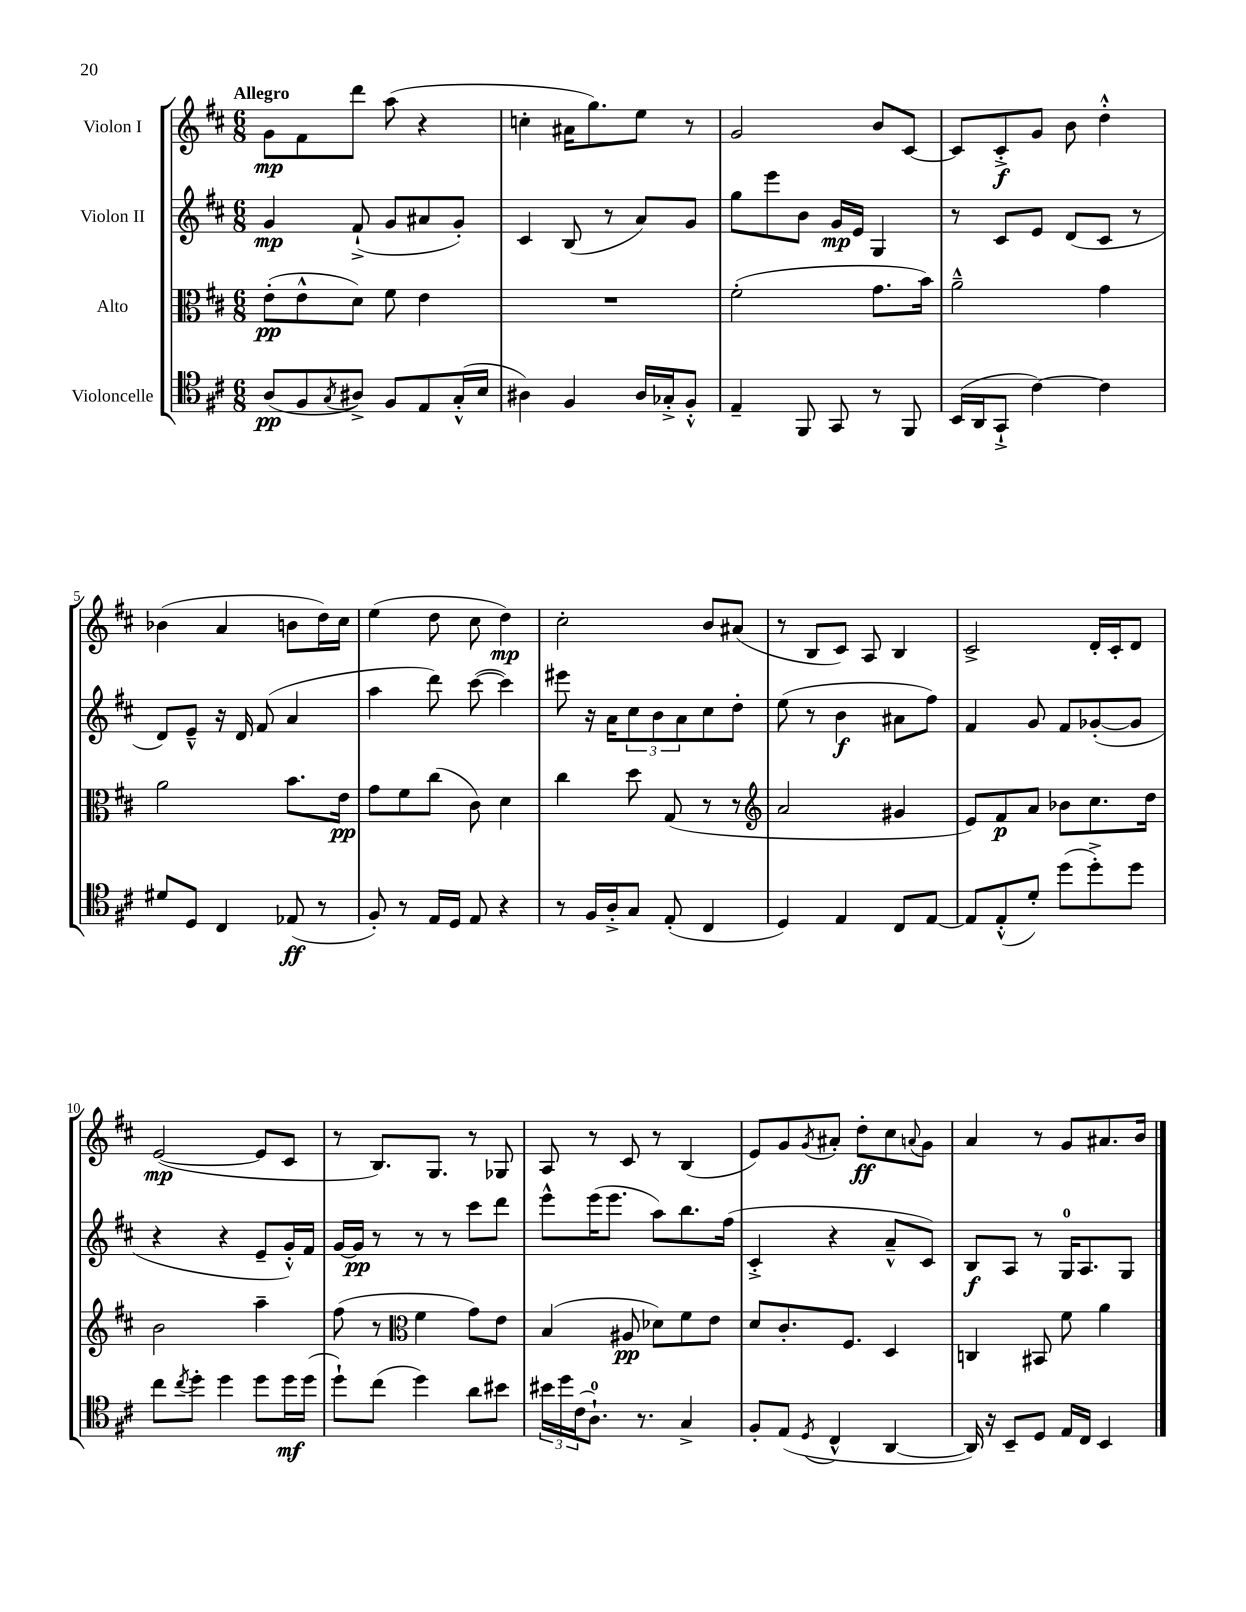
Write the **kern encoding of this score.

**kern	**kern	**kern	**kern
*staff4	*staff3	*staff2	*staff1
*clefC4	*clefC3	*clefG2	*clefG2
*k[f#c#]	*k[f#c#]	*k[f#c#]	*k[f#c#]
*M6/8	*M6/8	*M6/8	*M6/8
(8A	(8e'	4g	8g
8F#	8e^^	.	8f#
8qG	.	.	.
8A#^)	8d)	(8f#`^	8ddd
8F#	8f#	8g	(8aa
8E	4e	8a#	4r
(16G'^^	.	8g')	.
16B	.	.	.
=	=	=	=
4A#)	2.r	4c#	4cc'
4F#	.	(8B	16a#
.	.	.	8.gg)
.	.	8r	.
16A#	.	8a)	8ee
16G-'^	.	.	.
8F#'^^	.	8g	8r
=	=	=	=
4E~	(2f#'	8gg	2g
.	.	8eee	.
8FF#	.	8b	.
8GG	.	16g	.
.	.	16e	.
8r	8.g	4G	8b
8FF#	.	.	[8c#
.	16b)	.	.
=	=	=	=
(16BB	2a~^^	8r	8c#]
16AA	.	.	.
8GG`^	.	8c#	8c#'^
[4c#)	.	8e	8g
.	.	(8d	8b
4c#]	4g	8c#	4dd'^^
.	.	8r	.
=	=	=	=
8d#	2a	8d)	(4b-
8D	.	8e~^^	.
4C#	.	16r	4a
.	.	16d	.
.	.	(8f#	.
(8E-	8.b	4a	8b
8r	.	.	16dd)
.	16e	.	16cc#
=	=	=	=
8F#')	8g	4aa	(4ee
8r	8f#	.	.
16E	(8cc#	8ddd)	8dd
16D	.	.	.
8E	8c#)	([8ccc#	8cc#
4r	4d	4ccc#])	4dd)
=	=	=	=
8r	4cc#	8eee#	2cc#'
16F#	.	16r	.
16A'^	.	16a	.
8G	8dd	12cc#	.
.	.	12b	.
(8E'	(8G	.	.
.	.	12a	.
4C#	8r	8cc#	8b
.	8r	8dd'	(8a#
=	=	=	=
*	*clefG2	*	*
4D)	2a	(8ee	8r
.	.	8r	8B
4E	.	4b	8c#)
.	.	.	8A
8C#	4g#	8a#	4B
[8E	.	8ff#)	.
=	=	=	=
8E]	8e)	4f#	2c#^
(8E'^^	8f#	.	.
8d')	8a	8g	.
(8dd	8b-	8f#	.
8dd'^)	8.cc#	([8g-'	16d'
.	.	.	16c#'
8dd	.	8g-]	8d
.	16dd	.	.
=	=	=	=
8cc#	2b	4r	([2e
8qcc#	.	.	.
8dd'	.	.	.
4dd	.	4r	.
8dd	4aa~	8e~	8e]
16dd	.	16g'^^)	8c#
(16dd	.	16f#	.
=	=	=	=
8dd`)	(8ff#	[16g	8r
.	.	16g]	.
(8cc#	8r	8r	8.B)
*	*clefC3	*	*
4dd)	4f#	8r	.
.	.	.	8.G
.	.	8r	.
8a	8g)	8ccc#	8r
8b#	8e	8ddd	8G-
=	=	=	=
24b#	(4B	8eee^^	8A
24dd	.	.	.
(24c#	.	.	.
8.A`)	.	(16eee	8r
.	.	8.eee	.
.	8A#	.	8c#
8.r	.	.	.
.	8d-)	8aa)	8r
4G^	8f#	8.bb	(4B
.	8e	.	.
.	.	(16ff#	.
=	=	=	=
8F#'	8d	4c#'^	8e)
(8E	8.c#'	.	8g
8qD	.	.	8qg
4C#^^	.	4r	8a#'
.	8.F#	.	.
.	.	.	8dd'
[4AA	4D	8a~^^	8cc#
.	.	.	8qqa
.	.	8c#)	8g
=	=	=	=
16AA])	4C	8B	4a
16r	.	.	.
8BB~	.	8A	.
8D	8BB#	8r	8r
16E	8f#	16G	8g
16C#	.	8.A	.
4BB	4a	.	8.a#
.	.	8G	.
.	.	.	16b
==	==	==	==
*-	*-	*-	*-
